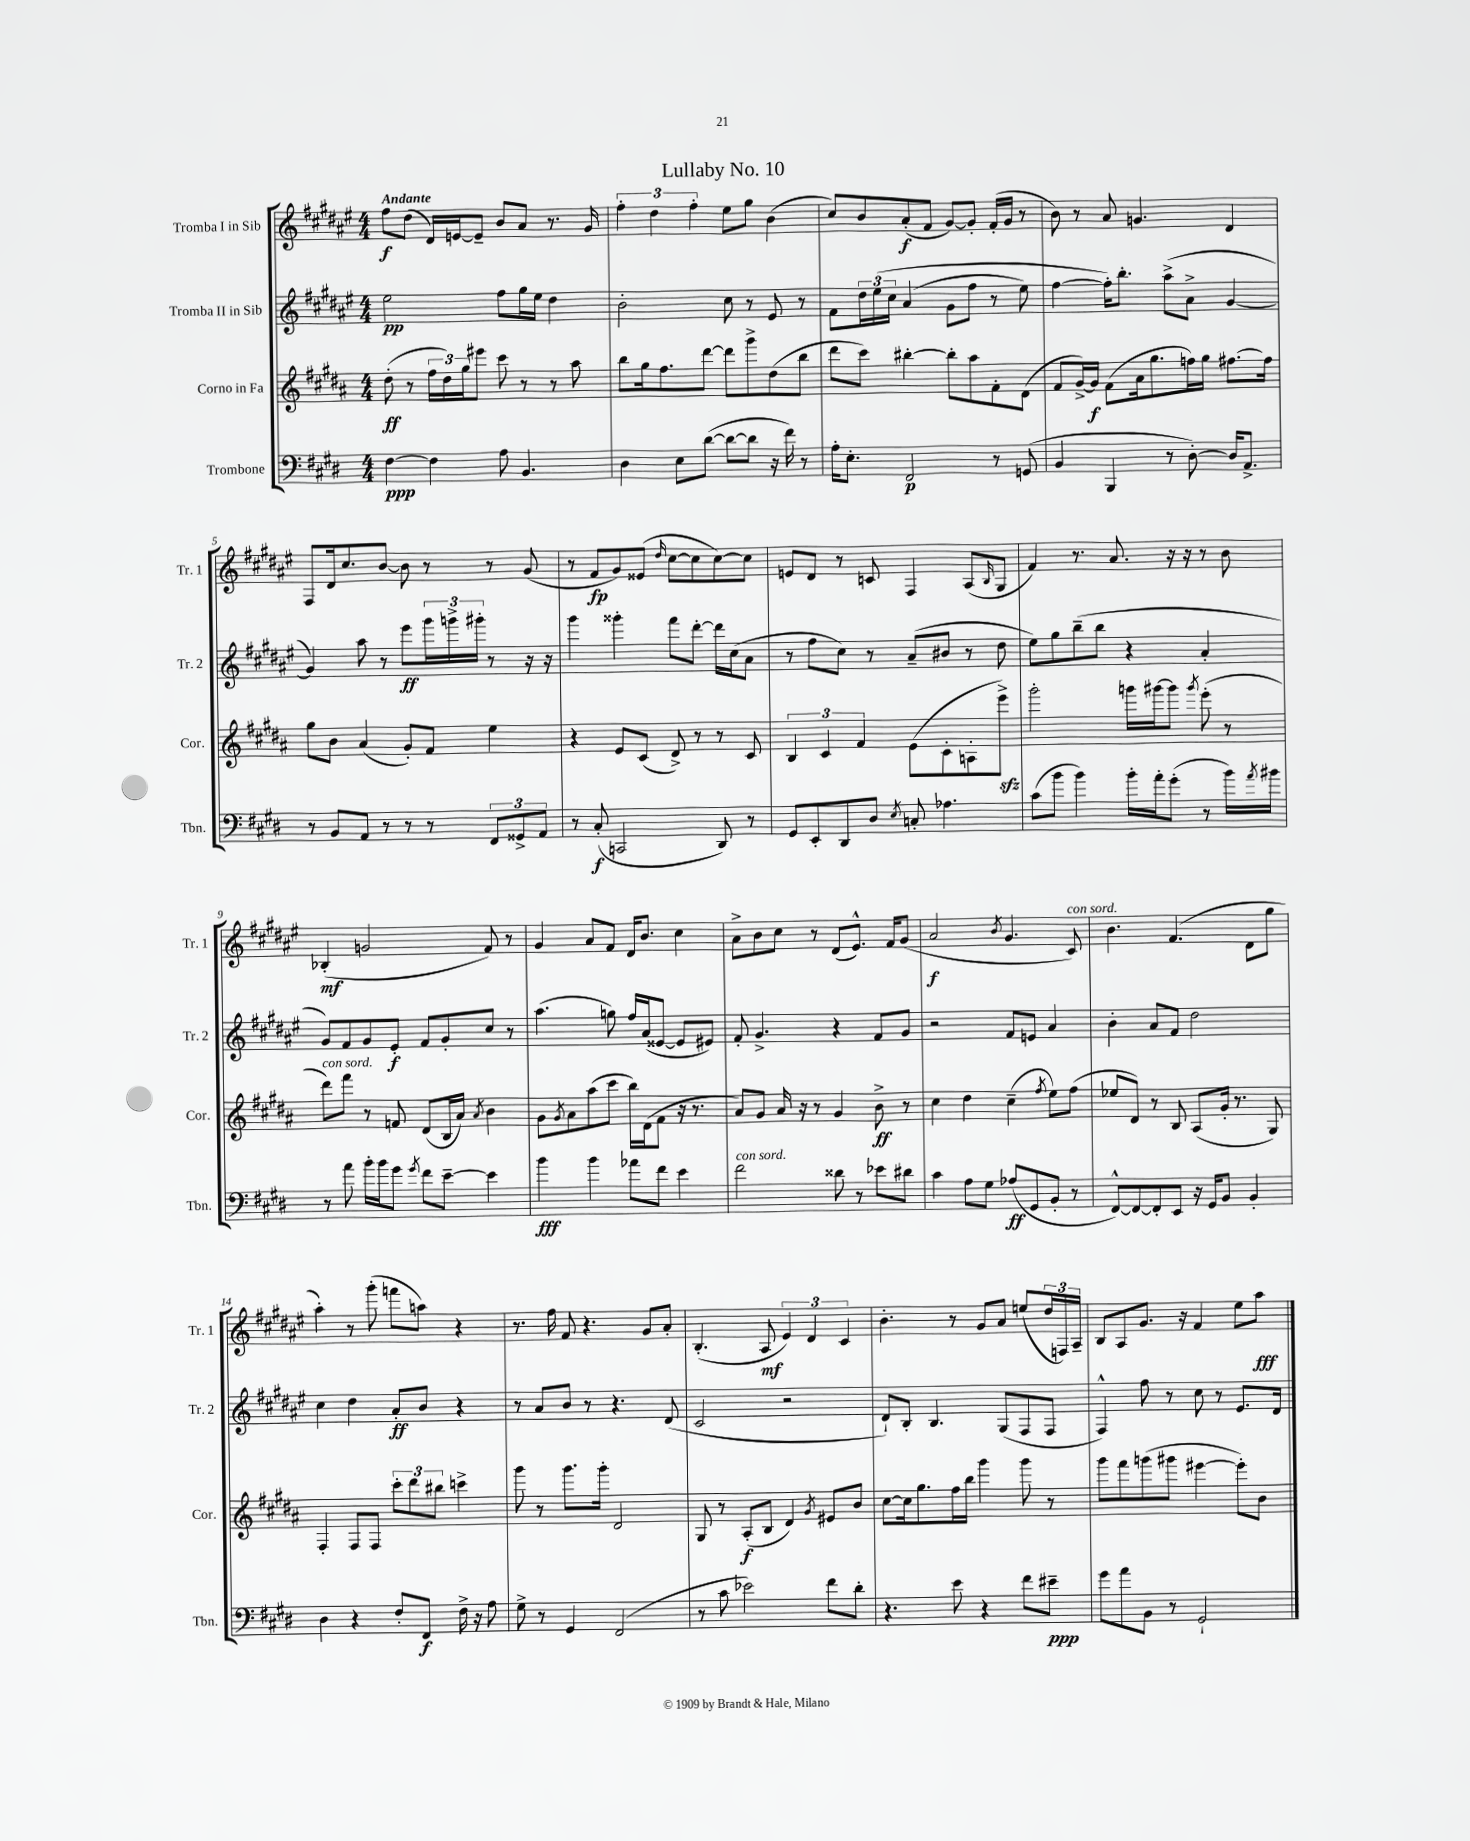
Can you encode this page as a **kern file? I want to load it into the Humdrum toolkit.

**kern	**kern	**kern	**kern
*staff4	*staff3	*staff2	*staff1
*clefF4	*clefG2	*clefG2	*clefG2
*k[f#c#g#d#]	*k[f#c#g#d#a#]	*k[f#c#g#d#a#e#]	*k[f#c#g#d#a#e#]
*M4/4	*M4/4	*M4/4	*M4/4
[4F#\	(8dd#'\	2ee#\	8ff#\L
.	8r	.	(8dd#\J
4F#\]	24ff#\LL	.	16d#/LL)
.	24dd#\)	.	.
.	.	.	[16e/J
.	24gg#\J	.	.
.	8eee#\J	.	8e~/]J
8A\	8ccc#\	8ff#\L	8b/L
4.BB/	8r	16gg#\L	8a#/J
.	.	16ee#\JJ	.
.	8r	4dd#\	8.r
.	8aa#\	.	.
.	.	.	16g#/
=	=	=	=
4D#\	8bb\L	2b'\	6ff#'\
.	16gg#\k	.	.
.	.	.	6dd#\
.	8.ff#\	.	.
8E\L	.	.	.
.	.	.	6ff#'\
([8d#\J	[8ddd#\J	.	.
8d#\_L	8ddd#\]L	8cc#\	8ee#\L
8d#\]J	8ggg#^\	8r	8gg#\J
16r	(8dd#\	8e#/	(4b\
16f#\)	.	.	.
8r	8bb\J	8r	.
=	=	=	=
16A'\LK	8ddd#\L	8f#\L	8cc#/L)
8.E'\J	.	.	.
.	8ccc#\J)	24dd#\L	8b/
.	.	&(24ee#\	.
.	.	24cc#\JJ	.
2FF#/	[4bb#'\	(4a#/	(8a#'/
.	.	.	8f#/J
.	8bb#'\]L	8g#\L	[8g#/L)
.	8aa#\	8ff#\J	8g#'/]J
8r	8f#'\	8r	(16f#'/LL
.	.	.	16g#/JJ
(8GG/	(8d#\J	8ee#\)	8r
=	=	=	=
4BB/	8f#/L	[4ff#\	8b\)
.	[16g#^/L)	.	8r
.	16g#/]JJ	.	.
4BBB/	(8f#\L	16ff#'\]LK&)	8a#/
.	.	8.bb'\J	.
.	16a#\k	.	4.g/
.	8.gg#\	.	.
8r	.	(8aa#^\L	.
[8D#'\)	16ff\L)	8a#^\J	.
.	16gg#\JJ	.	.
16D#/]LK	[8.ff#\L	[4g#/	4d#/
8.AA^/J	.	.	.
.	16ff#\]Jk	.	.
=	=	=	=
8r	8gg#\L	4g#/])	8F#/L
8BB/L	8b\J	.	16d#/k
.	.	.	8.cc#/
8AA/J	(4a#/	8aa#\	.
8r	.	8r	[8b/J
8r	8g#'/L)	8eee#\L	8b\]
8r	8f#/J	24ggg#\L	8r
.	.	24ggg^\	.
.	.	24ggg#'\JJ	.
12FF#/L	4ee\	8r	8r
12GG##^/	.	.	.
.	.	16r	(8g#/
12AA/J	.	.	.
.	.	16r	.
=	=	=	=
8r	4r	4ggg#\	8r
(8C#'/	.	.	8f#/L
2CC/	8e/L	4ggg##'\	8g#/)
.	(8c#/J	.	(8e##/J
.	.	.	16qqdd#/
.	8d#^/)	8fff#\L	[8cc#\L
.	8r	[8ddd#'\J	8cc#\]
8DD#/)	8r	16ddd#\]LL	[8cc#\)
.	.	(16cc#\J	.
8r	8c#/	8a#\J	8cc#\]J
=	=	=	=
8GG#/L	6B/	8r	8e/L
8EE'/	.	8ff#\L	8d#/J
.	6c#/	.	.
8DD#/	.	8cc#\J)	8r
.	6f#/	.	.
8D#/J	.	8r	8c/
8qE/	.	.	.
8C'/	(8e\L	(8a#~/L	4F#/
4.A-\	8c#'\	8b#/J	.
.	8A'\	8r	(8A#/L
.	.	.	16qqB/
.	8eee^\J)	8dd#\	8G#/J
=	=	=	=
(8c#\L	2ggg#'\	8ee#\L)	4f#/)
8b\J	.	8gg#\	.
4b\)	.	(8bb~\	8.r
.	.	8bb\J	.
.	.	.	8.a#/
16b'\LL	16ggg\LL	4r	.
16a'\J	[16ggg#\J	.	.
(8g#'\J	8ggg#\]J	.	16r
.	.	.	16r
.	8qggg#/	.	.
8r	(8eee'\	4a#'/	8r
16b\LL)	8r	.	8b\
8qa/	.	.	.
16b#\JJ	.	.	.
=	=	=	=
8r	8ddd#\L)	8g#/L)	(4B-'/
8a\	8fff#\J	8f#/	.
16b'\LL	8r	8g#/	2g/
16b\J	.	.	.
8g#\J	8f/	8e#'/J	.
8qg#/	.	.	.
8f#\L	(8d#/L	8f#/L	.
[8e~\J	16B/L	8g#'/	.
.	16a#/JJ)	.	.
.	8qa#/	.	.
4e\]	4b\	8cc#/J	8f#/)
.	.	8r	8r
=	=	=	=
4b\	8g#\L	(4.aa#\	4g#/
.	8qg#/	.	.
.	8a#\	.	.
4b\	(8aa#\	.	8a#/L
.	8ccc#\J	8gg\)	8f#/J
8a-\L	16bb\LL)	16ff#/LL	16d#/LK
.	(16d#\J	(16a#/J	8.b/J
8f#\J	8f#\J	[8e##/J	.
4e\	16r	8e##/]L	4cc#\
.	8.r	.	.
.	.	8e#/J)	.
=	=	=	=
2f#\	8a#/L)	8f#'/	8a#^\L
.	8g#/J	4.g#^/	8b\
.	16a#/	.	8cc#\J
.	16r	.	.
.	8r	.	8r
8d##\	4g#/	4r	(8d#/L
8r	.	.	8.e#^^/J)
8e-\L	8b^\	8f#/L	.
.	.	.	16f#/LK
8d#\J	8r	8g#/J	(8g#/J
=	=	=	=
4c#\	4cc#\	2r	2a#/
8A\L	4dd#\	.	.
8G#\J	.	.	.
.	.	.	8qb/
(8A-/L	(4cc#~\	8f#/L	4.g#/
8GG#/	.	8e/J	.
.	8qff#/	.	.
8BB'/J	8ee\L)	4a#/	.
8r	(8ff#\J	.	8c#/)
=	=	=	=
[8FF#^^/L)	8ee-/L	4b'\	4.b\
8FF#/_	8d#/J)	.	.
8FF#'/]	8r	8a#/L	.
8EE/J	8B/	8f#/J	(4.f#/
16r	(8A#/L	2dd#\	.
16GG#/LK	.	.	.
8BB/J	16g#'/Jk	.	.
.	8.r	.	.
4BB'/	.	.	8d#\L
.	8G#/)	.	8gg#\J
=	=	=	=
4D#\	4F#'/	4cc#\	4aa#'\)
4r	8F#/L	4dd#\	8r
.	8F#/J	.	(8ggg#'\
8F#'/L	12ccc#'\L	8a#'/L	8fff\L
.	12ddd#\	.	.
8FF#/J	.	8b/J	8aa\J)
.	12bb#\J	.	.
16F#^\	4ccc^\	4r	4r
16r	.	.	.
8A\	.	.	.
=	=	=	=
8G#^\	8ggg#\	8r	8.r
8r	8r	8a#/L	.
.	.	.	16ff#\
4GG#/	8.ggg#\L	8b/J	8f#/
.	.	8r	4.r
.	16ggg#'\Jk	.	.
(2FF#/	2d#/	4.r	.
.	.	.	8g#/L
.	.	(8d#/	8a#'/J
=	=	=	=
8r	8G#/	2c#/	(4.B'/
8c#\	8r	.	.
2e-\)	(8A#'/L	.	.
.	8B/J	.	8A#/
.	4d#/)	2r	6e#/)
.	.	.	6d#/
.	8qg#/	.	.
8f#\L	8e#/L	.	.
.	.	.	6c#/
8d#'\J	8b/J	.	.
=	=	=	=
4.r	[8cc#\L	8d#`/L)	4.b'\
.	16cc#\]k	8B'/J	.
.	8.gg#\	.	.
.	.	4.B/	.
8e\	16ff#\L	.	8r
.	16bb\JJ	.	.
4r	4ggg#\	.	8g#/L
.	.	(8G#/L	8a#/J
8f#\L	8ggg#\	8F#/	(8ee/L
8e#~\J	8r	8F#/J	24dd#/L
.	.	.	24F/)
.	.	.	24A#~/JJ
=	=	=	=
8g#\L	8ggg#\L	4F#^^/)	8B/L
8a\	8fff#\	.	8A#/
8BB\J	(8ggg\	8ff#\	8.g#/J
8r	8ggg#\J	8r	.
.	.	.	16r
2GG#`/	[4eee#\	8cc#\	4f#/
.	.	8r	.
.	8eee#'\]L)	8.e#/L	8ee#\L
.	8b\J	.	8aa#\J
.	.	16d#/Jk	.
==	==	==	==
*-	*-	*-	*-
